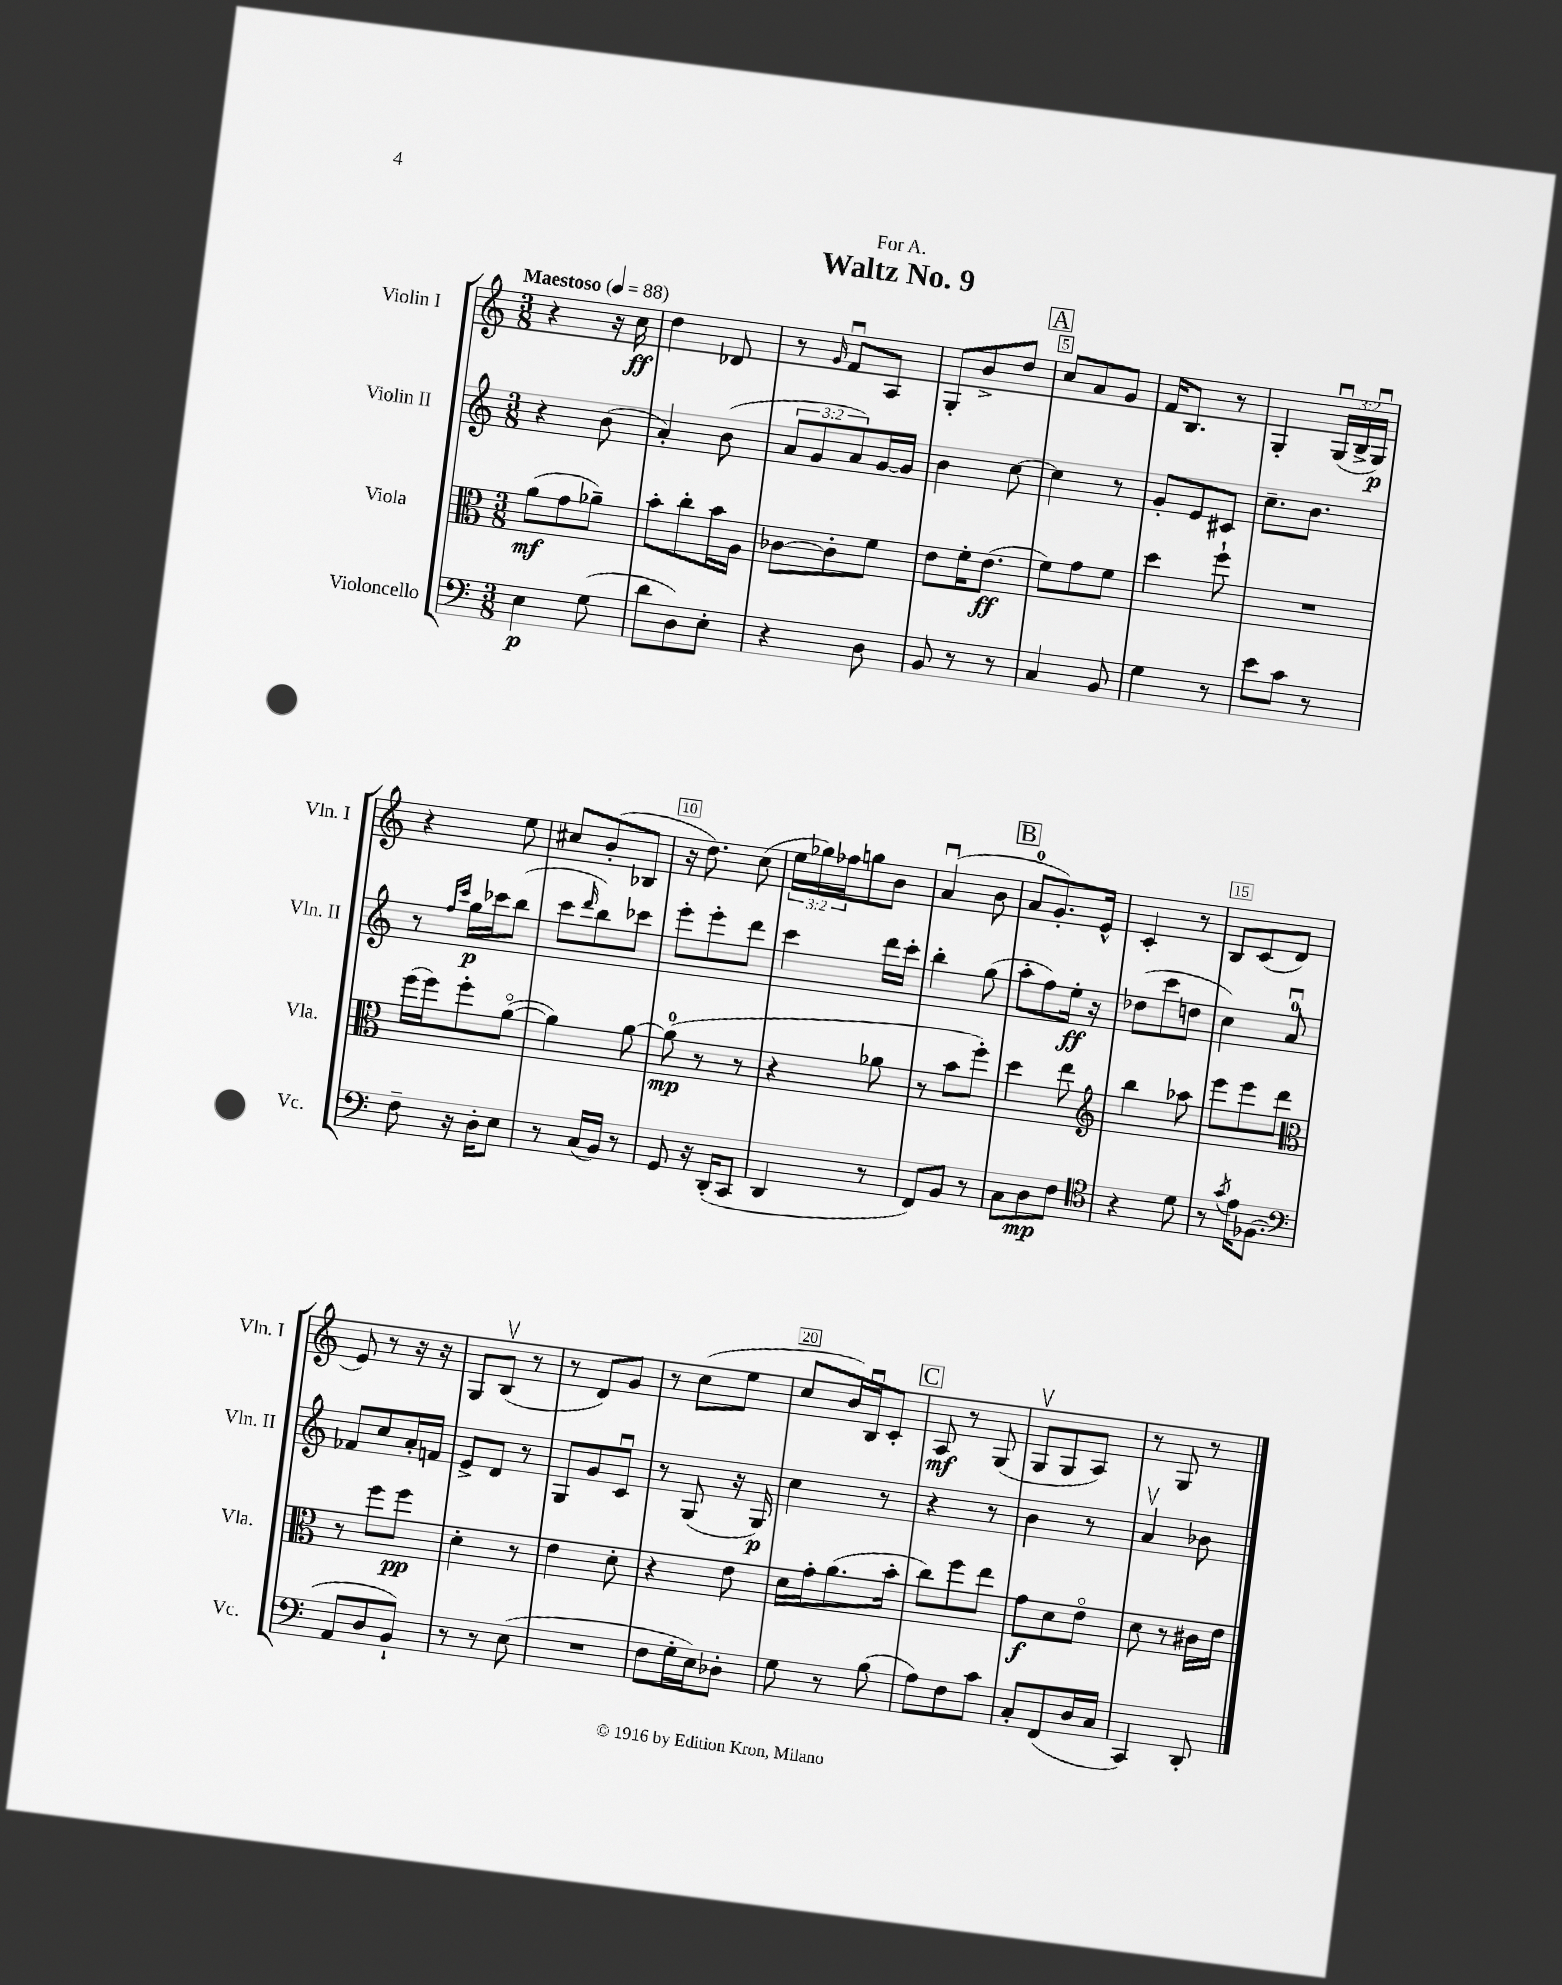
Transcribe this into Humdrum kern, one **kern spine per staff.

**kern	**dynam	**kern	**dynam	**kern	**dynam	**kern	**dynam
*part4	*part4	*part3	*part3	*part2	*part2	*part1	*part1
*staff4	*staff4	*staff3	*staff3	*staff2	*staff2	*staff1	*staff1
*I"Violoncello	*	*I"Viola	*	*I"Violin II	*	*I"Violin I	*
*I'Vc.	*	*I'Vla.	*	*I'Vln. II	*	*I'Vln. I	*
*clefF4	*	*clefC3	*	*clefG2	*	*clefG2	*
*k[]	*	*k[]	*	*k[]	*	*k[]	*
*M3/8	*	*M3/8	*	*M3/8	*	*M3/8	*
*MM88	*	*MM88	*	*MM88	*	*MM88	*
=1	=1	=1	=1	=1	=1	=1	=1
!	!	!	!	!	!	!LO:TX:a:B:t=Maestoso	!
4E\	p	(8a\L	mf	4r	.	4r	.
.	.	8g\	.	.	.	.	.
(8G\	.	8a-X~\J)	.	(8b\	.	16r	.
.	.	.	.	.	.	16cc\	ff
=2	=2	=2	=2	=2	=2	=2	=2
8d\L	.	8b'\L	.	4a'/)	.	4dd\	.
8D\)	.	8cc'\	.	.	.	.	.
8E'\J	.	16b\L	.	(8b\	.	8d-X/	.
.	.	16A\JJ	.	.	.	.	.
=3	=3	=3	=3	=3	=3	=3	=3
4r	.	[8c-X\L	.	12a/L	.	8r	.
.	.	.	.	12g/	.	.	.
.	.	.	.	.	.	16qqg/	.
.	.	8c-'\]	.	.	.	8fu/L	.
.	.	.	.	12a/)	.	.	.
8D\	.	8f\J	.	[16g/L	.	8A/J	.
.	.	.	.	16g/JJ]	.	.	.
=4	=4	=4	=4	=4	=4	=4	=4
8BB/	.	8e\L	.	4b\	.	8G'/L	.
8r	.	16f'\K	.	.	.	8b^/	.
.	.	(8.e\J	ff	.	.	.	.
8r	.	.	.	[8cc\	.	8dd/J	.
!!LO:REH:place=s1:t=A
=5	=5	=5	=5	=5	=5	=5	=5
4C/	.	8f\L)	.	4cc\]	.	8cc/L	.
.	.	8g\	.	.	.	8a/	.
8BB/	.	8f\J	.	8r	.	8g/J	.
=6	=6	=6	=6	=6	=6	=6	=6
4G\	.	4dd\	.	8g'/L	.	16f/KL	.
.	.	.	.	.	.	8.B/J	.
.	.	.	.	8e/	.	.	.
8r	.	8ff`\	.	8c#X/J	.	8r	.
=7	=7	=7	=7	=7	=7	=7	=7
8e\L	.	4.r	.	8.cc~\L	.	4G'/	.
8c\J	.	.	.	.	.	.	.
.	.	.	.	8.b\J	.	.	.
8r	.	.	.	.	.	(24Gu/LL	.
.	.	.	.	.	.	24B^/	.
.	.	.	.	.	.	24Gu/JJ)	p
!!LO:LB:g=z
=8	=8	=8	=8	=8	=8	=8	=8
8F~\	.	(16ff\LL	.	8r	.	4r	.
.	.	16ff\J)	.	.	.	.	.
.	.	.	.	16qqff/LL	.	.	.
.	.	.	.	16qqccc/JJ	.	.	.
16r	.	8ff'\	.	16gg\LL	p	.	.
16D'\KL	.	.	.	16ccc-X\J	.	.	.
8E\J	.	([8a\J	.	(8bb\J	.	8ee\	.
=9	=9	=9	=9	=9	=9	=9	=9
8r	.	4a\])	.	8ccc\L	.	8cc#X/L	.
.	.	.	.	16qqddd/	.	.	.
(16C/LL	.	.	.	8bb\)	.	(8b'/	.
16BB/JJ)	.	.	.	.	.	.	.
8r	.	[8a\	.	8ccc-X\J	.	8B-X/J	.
=10	=10	=10	=10	=10	=10	=10	=10
8GG/	.	(8a\]	mp	8eee'\L	.	16r	.
.	.	.	.	.	.	8.dd\)	.
16r	.	8r	.	8eee'\	.	.	.
(16DD'/KL	.	.	.	.	.	.	.
8CC/J	.	8r	.	8ddd\J	.	(8cc\	.
=11	=11	=11	=11	=11	=11	=11	=11
4DD/	.	4r	.	4ccc\	.	24ee\LL	.
.	.	.	.	.	.	24gg-X\)	.
.	.	.	.	.	.	24ff-X\J	.
.	.	.	.	.	.	8ggn\	.
8r	.	8a-X\	.	16ddd\LL	.	8b\J	.
.	.	.	.	16ccc'\JJ	.	.	.
=12	=12	=12	=12	=12	=12	=12	=12
8FF/L)	.	8r	.	4bb'\	.	(4au/	.
8BB/J	.	8b\L	.	.	.	.	.
8r	.	8ff'\J)	.	(8gg\	.	8b\	.
!!LO:REH:place=s1:t=B
=13	=13	=13	=13	=13	=13	=13	=13
8C\L	.	4dd\	.	8aa'\L	.	8a/L	.
8D\	mp	.	.	8ff\)	.	8.g'/)	.
8F\J	.	8ee\	.	16ee'\Jk	ff	.	.
.	.	.	.	16r	.	16e^^/Jk	.
=14	=14	=14	=14	=14	=14	=14	=14
*clefC4	*	*clefG2	*	*	*	*	*
4r	.	4bb\	.	(8dd-X\L	.	4c'/	.
.	.	.	.	8ccc\	.	.	.
8d\	.	8aa-X\	.	8ddn\J	.	8r	.
=15	=15	=15	=15	=15	=15	=15	=15
8r	.	8eee\L	.	4cc\)	.	8B/L	.
8qg/	.	.	.	.	.	.	.
16e\KL	.	8eee\	.	.	.	(8c/	.
(8.F-X\J	.	.	.	.	.	.	.
.	.	8ddd\J	.	8au/	.	8d/J	.
!!LO:LB:g=z
=16	=16	=16	=16	=16	=16	=16	=16
*clefF4	*	*clefC3	*	*	*	*	*
8AA/L	.	8r	.	8f-X/L	.	8e/)	.
8D/	.	8ff\L	.	8cc/	.	8r	.
8BB`/J)	.	8ff\J	pp	16a'/L	.	16r	.
.	.	.	.	16fn/JJ	.	16r	.
=17	=17	=17	=17	=17	=17	=17	=17
8r	.	4d'\	.	8e^/L	.	8G/L	.
8r	.	.	.	8d/J	.	(8Bv/J	.
(8E\	.	8r	.	8r	.	8r	.
=18	=18	=18	=18	=18	=18	=18	=18
4.r	.	4e\	.	8G/L	.	8r	.
.	.	.	.	8g/	.	8d/L)	.
.	.	8d'\	.	8cu/J	.	8g/J	.
=19	=19	=19	=19	=19	=19	=19	=19
8F\L	.	4r	.	8r	.	8r	.
16G'\L	.	.	.	(8G/	.	(8cc\L	.
16E\J)	.	.	.	.	.	.	.
8D-X'\J	.	8e\	.	16r	.	8ee\J	.
.	.	.	.	16G/)	p	.	.
=20	=20	=20	=20	=20	=20	=20	=20
8G\	.	16d\LL	.	4cc\	.	8cc/L	.
.	.	16g'\J	.	.	.	.	.
8r	.	(8.a\	.	.	.	16b/L)	.
.	.	.	.	.	.	16Bu/J	.
(8B\	.	.	.	8r	.	8c'/J	.
.	.	16b'\Jk	.	.	.	.	.
!!LO:REH:place=s1:t=C
=21	=21	=21	=21	=21	=21	=21	=21
8A\L)	.	8cc\L)	.	4r	.	8A/	mf
8F\	.	8ff\	.	.	.	8r	.
8c\J	.	8ee\J	.	8r	.	(8G/	.
=22	=22	=22	=22	=22	=22	=22	=22
8C'/L	.	8g\L	f	4b\	.	8Gv/L	.
(8FF/	.	8d\	.	.	.	8G/	.
16D/L	.	8e\J	.	8r	.	8A/J)	.
16C/JJ	.	.	.	.	.	.	.
=23	=23	=23	=23	=23	=23	=23	=23
4CC/)	.	8d\	.	4av/	.	8r	.
.	.	8r	.	.	.	8G/	.
8DD'/	.	16c#X\LL	.	8b-X\	.	8r	.
.	.	16e\JJ	.	.	.	.	.
==	==	==	==	==	==	==	==
*-	*-	*-	*-	*-	*-	*-	*-
